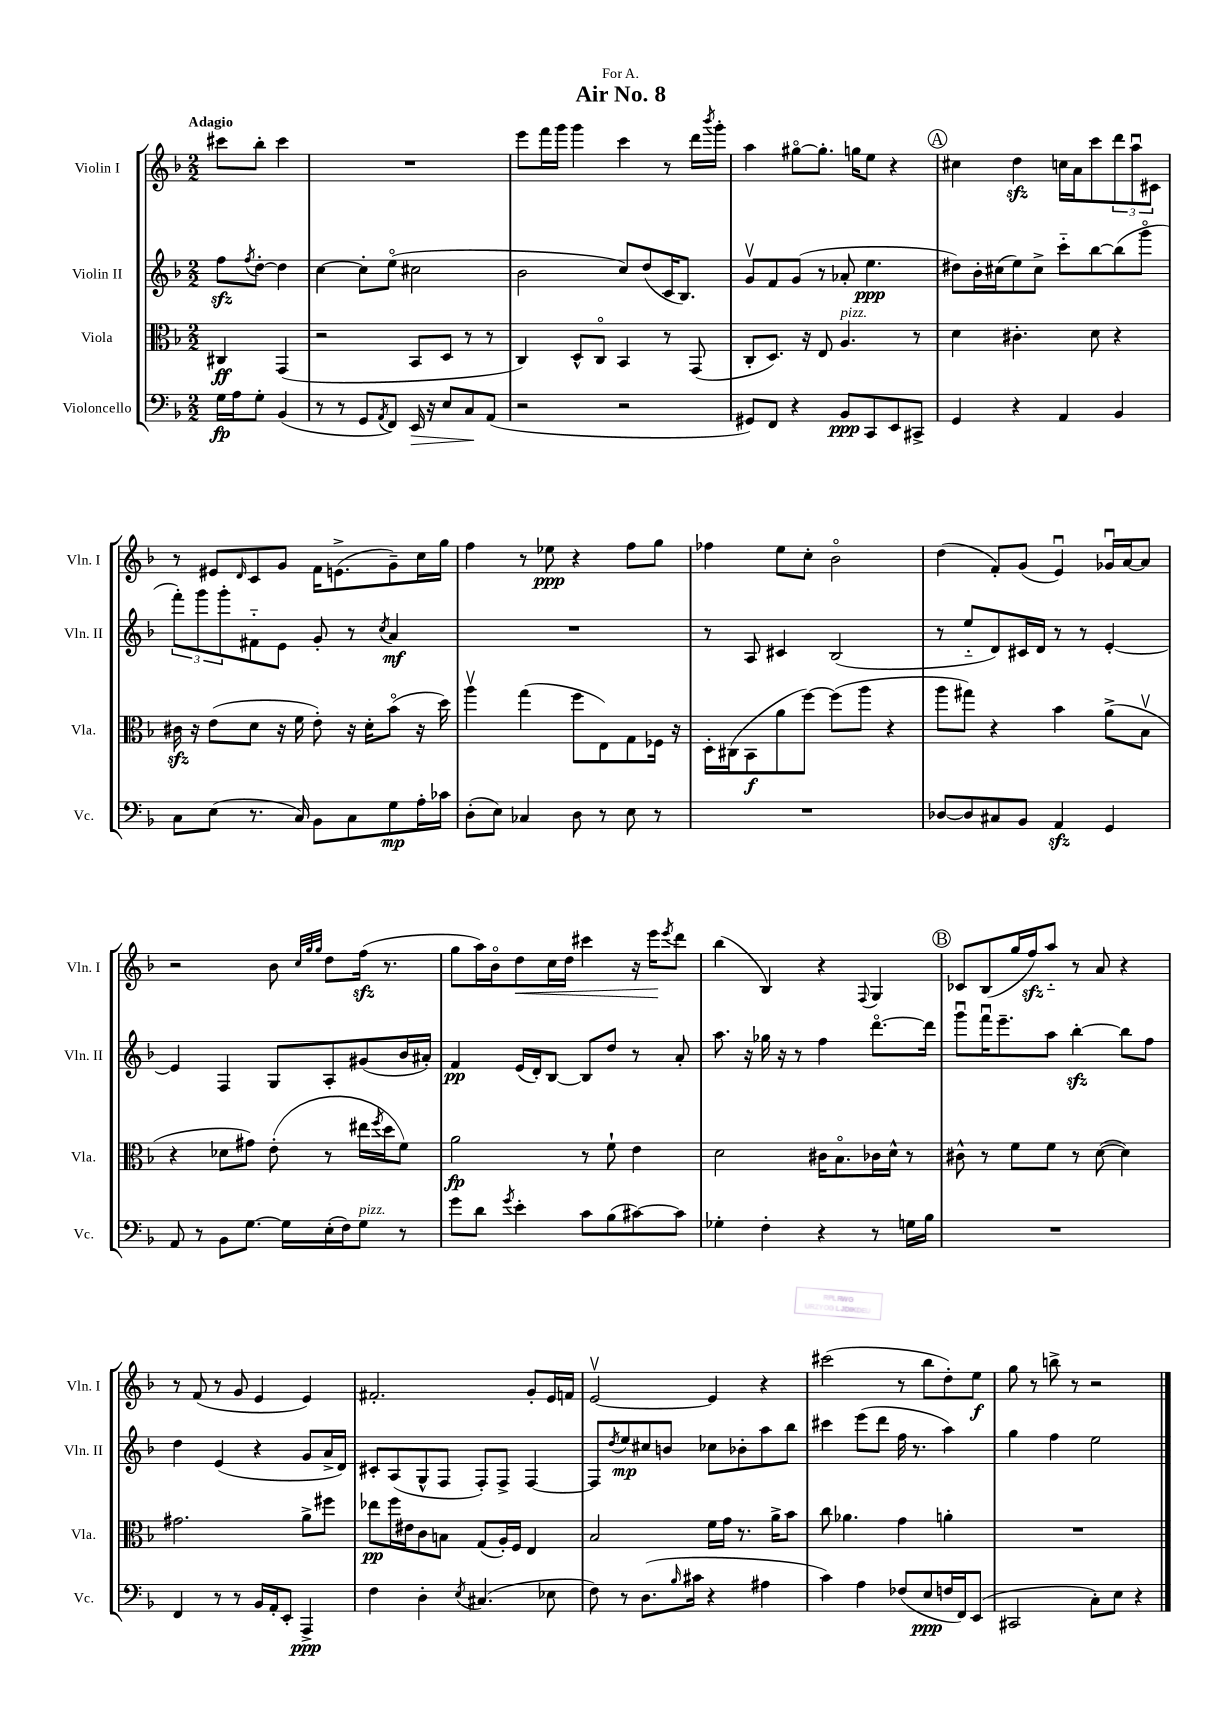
\header { title = "Air No. 8" dedication = "For A." }
<<
\new StaffGroup <<
\new Staff = "s0" \with { instrumentName = "Violin I" shortInstrumentName = "Vln. I" } {
    \clef treble \key f \major \numericTimeSignature \time 2/2 \partial 2 \tempo "Adagio"
    cis'''8 bes''8-. cis'''4 |
    R1 |
    e'''8 f'''16 g'''16 g'''4 c'''4 r8 d'''16 \acciaccatura { bes'''8 } g'''16-. |
    a''4 gis''8~\flageolet gis''8.-. g''16 e''8 r4 |
    \mark \markup { \circle "A" } cis''4 d''4\sfz c''16 a'16 c'''8 \tuplet 3/2 { d'''8 a''8\downbow cis'8 } |
    r8 eis'8 \grace { d'16 } c'8 g'8 f'16 e'8.->( g'8--) c''16 g''16 |
    f''4 r8 ees''8\ppp r4 f''8 g''8 |
    fes''4 e''8 c''8-. bes'2\flageolet |
    d''4( f'8-.) g'8( e'4\downbow) ges'16\downbow a'16~ a'8 |
    r2 bes'8 \grace { c''32 g''32 g''32 } d''8 f''16\sfz( r8. |
    g''8 a''16) bes'16\flageolet d''8\< c''16 d''16 cis'''4 r16 e'''16\! \acciaccatura { e'''8 } d'''8 |
    bes''4( bes4) r4 \appoggiatura { f8 } g4 |
    \mark \markup { \circle "B" } ces'8 bes8( g''16 f''16\sfz) a''8-_ r8 a'8 r4 |
    r8 f'8( r8 g'8 e'4 e'4) |
    fis'2.-. g'8-. e'16 f'16 |
    e'2~\upbow e'4 r4 |
    cis'''2( r8 bes''8 d''8-.) e''8\f |
    g''8 r8 b''8-> r8 r2 \bar "|." |
}
\new Staff = "s1" \with { instrumentName = "Violin II" shortInstrumentName = "Vln. II" } {
    \clef treble \key f \major \numericTimeSignature \time 2/2 \partial 2
    f''8\sfz \acciaccatura { f''8 } d''8~-. d''4 |
    c''4~ c''8-. e''8\flageolet( cis''2 |
    bes'2 c''8) d''8( c'16 bes8.) |
    g'8\upbow f'8 g'8( r8 aes'8-. e''4.\ppp |
    \mark \markup { \circle "A" } dis''8) bes'16-. cis''16( e''8) cis''8-> c'''8-_ bes''8~ bes''8( g'''8\flageolet |
    \tuplet 3/2 { f'''8-.) g'''8 g'''8-. } fis'8-_ e'8 g'8-. r8 \acciaccatura { c''8 } a'4\mf |
    R1 |
    r8 a8 cis'4 bes2( |
    r8 e''8-_ d'8) cis'16 d'16 r8 r8 e'4~-. |
    e'4 f4 g8 a8-. gis'8( bes'16 ais'16-.) |
    f'4\pp e'16( d'16-.) bes8~ bes8 d''8 r8 a'8-. |
    a''8. r16 ges''16 r16 r8 f''4 d'''8.~\flageolet d'''16 |
    \mark \markup { \circle "B" } g'''8\downbow f'''16\downbow e'''8.-- a''8 bes''4~-.\sfz bes''8 f''8 |
    d''4 e'4( r4 g'8 a'16-> d'16) |
    cis'8-. a8( g8-^ f8 f8-.) f8-> f4~ |
    f8 \acciaccatura { d''8 } e''8\mp cis''8 b'8 ces''8 bes'8-. a''8 bes''8 |
    cis'''4 e'''8( d'''8 f''16 r8. a''4) |
    g''4 f''4 e''2 \bar "|." |
}
\new Staff = "s2" \with { instrumentName = "Viola" shortInstrumentName = "Vla." } {
    \clef alto \key f \major \numericTimeSignature \time 2/2 \partial 2
    cis4\ff g,4( |
    r2 bes,8 d8 r8 r8 |
    c4) d8-^ c8\flageolet bes,4 r8 g,8( |
    c8-. d8.) r16 e8 a4.^\markup { \italic "pizz." } r8 |
    \mark \markup { \circle "A" } d'4 cis'4.-. d'8 r4 |
    cis'16\sfz r16 e'8( d'8 r16 f'16 e'8-.) r16 d'16-. bes'8\flageolet( r16 d''16) |
    a''4\upbow g''4( f''8 e8) g8 fes16 r16 |
    d16-. cis16( bes,8\f a'8 f''8~) f''8( a''8 r4 |
    a''8 gis''8) r4 bes'4 a'8->( bes8\upbow |
    r4 des'8 gis'8) e'8-.( r8 eis''16 \acciaccatura { f''8 } d''16 f'8) |
    a'2\fp r8 f'8-! e'4 |
    d'2 cis'16 bes8.\flageolet ces'16 d'16-^ r8 |
    \mark \markup { \circle "B" } cis'8-^ r8 f'8 f'8 r8 d'8~( d'4) |
    gis'2. a'8-> fis''8 |
    ees''8\pp f''16 eis'16 c'8 b8 g8( a16-.) f16 e4 |
    bes2 f'16 g'16 r8. a'16-> bes'8 |
    c''8 aes'4. g'4 a'4-. |
    R1 \bar "|." |
}
\new Staff = "s3" \with { instrumentName = "Violoncello" shortInstrumentName = "Vc." } {
    \clef bass \key f \major \numericTimeSignature \time 2/2 \partial 2
    g16\fp a16 g8-. bes,4( |
    r8 r8 g,8 \acciaccatura { a,8 } f,8) e,16\> r16 e8 c8\! a,8( |
    r2 r2 |
    gis,8) f,8 r4 bes,8\ppp c,8 e,8 cis,8-> |
    \mark \markup { \circle "A" } g,4 r4 a,4 bes,4 |
    c8 e8( r8. c16) bes,8 c8 g8\mp a16-. ces'16 |
    d8-.( e8) ces4 d8 r8 e8 r8 |
    R1 |
    des8~ des8 cis8 bes,8 a,4\sfz g,4 |
    a,8 r8 bes,8 g8.~ g16 e16-.( f16) g8^\markup { \italic "pizz." } r8 |
    g'8 d'8 \acciaccatura { g'8 } e'4-. c'8 bes8( cis'8~) cis'8 |
    ges4-. f4-. r4 r8 g16 bes16 |
    \mark \markup { \circle "B" } R1 |
    f,4 r8 r8 bes,16 a,16-. e,8-. a,,4->\ppp |
    f4 d4-. \acciaccatura { e8 } cis4.( ees8 |
    f8) r8 d8.( \grace { bes16 } cis'16 r4 ais4 |
    c'4) a4 fes8( e8\ppp f16 f,16) e,8( |
    cis,2 c8-.) e8 r4 \bar "|." |
}
>>
>>
\layout { \context { \Score \remove "Bar_number_engraver" } }
